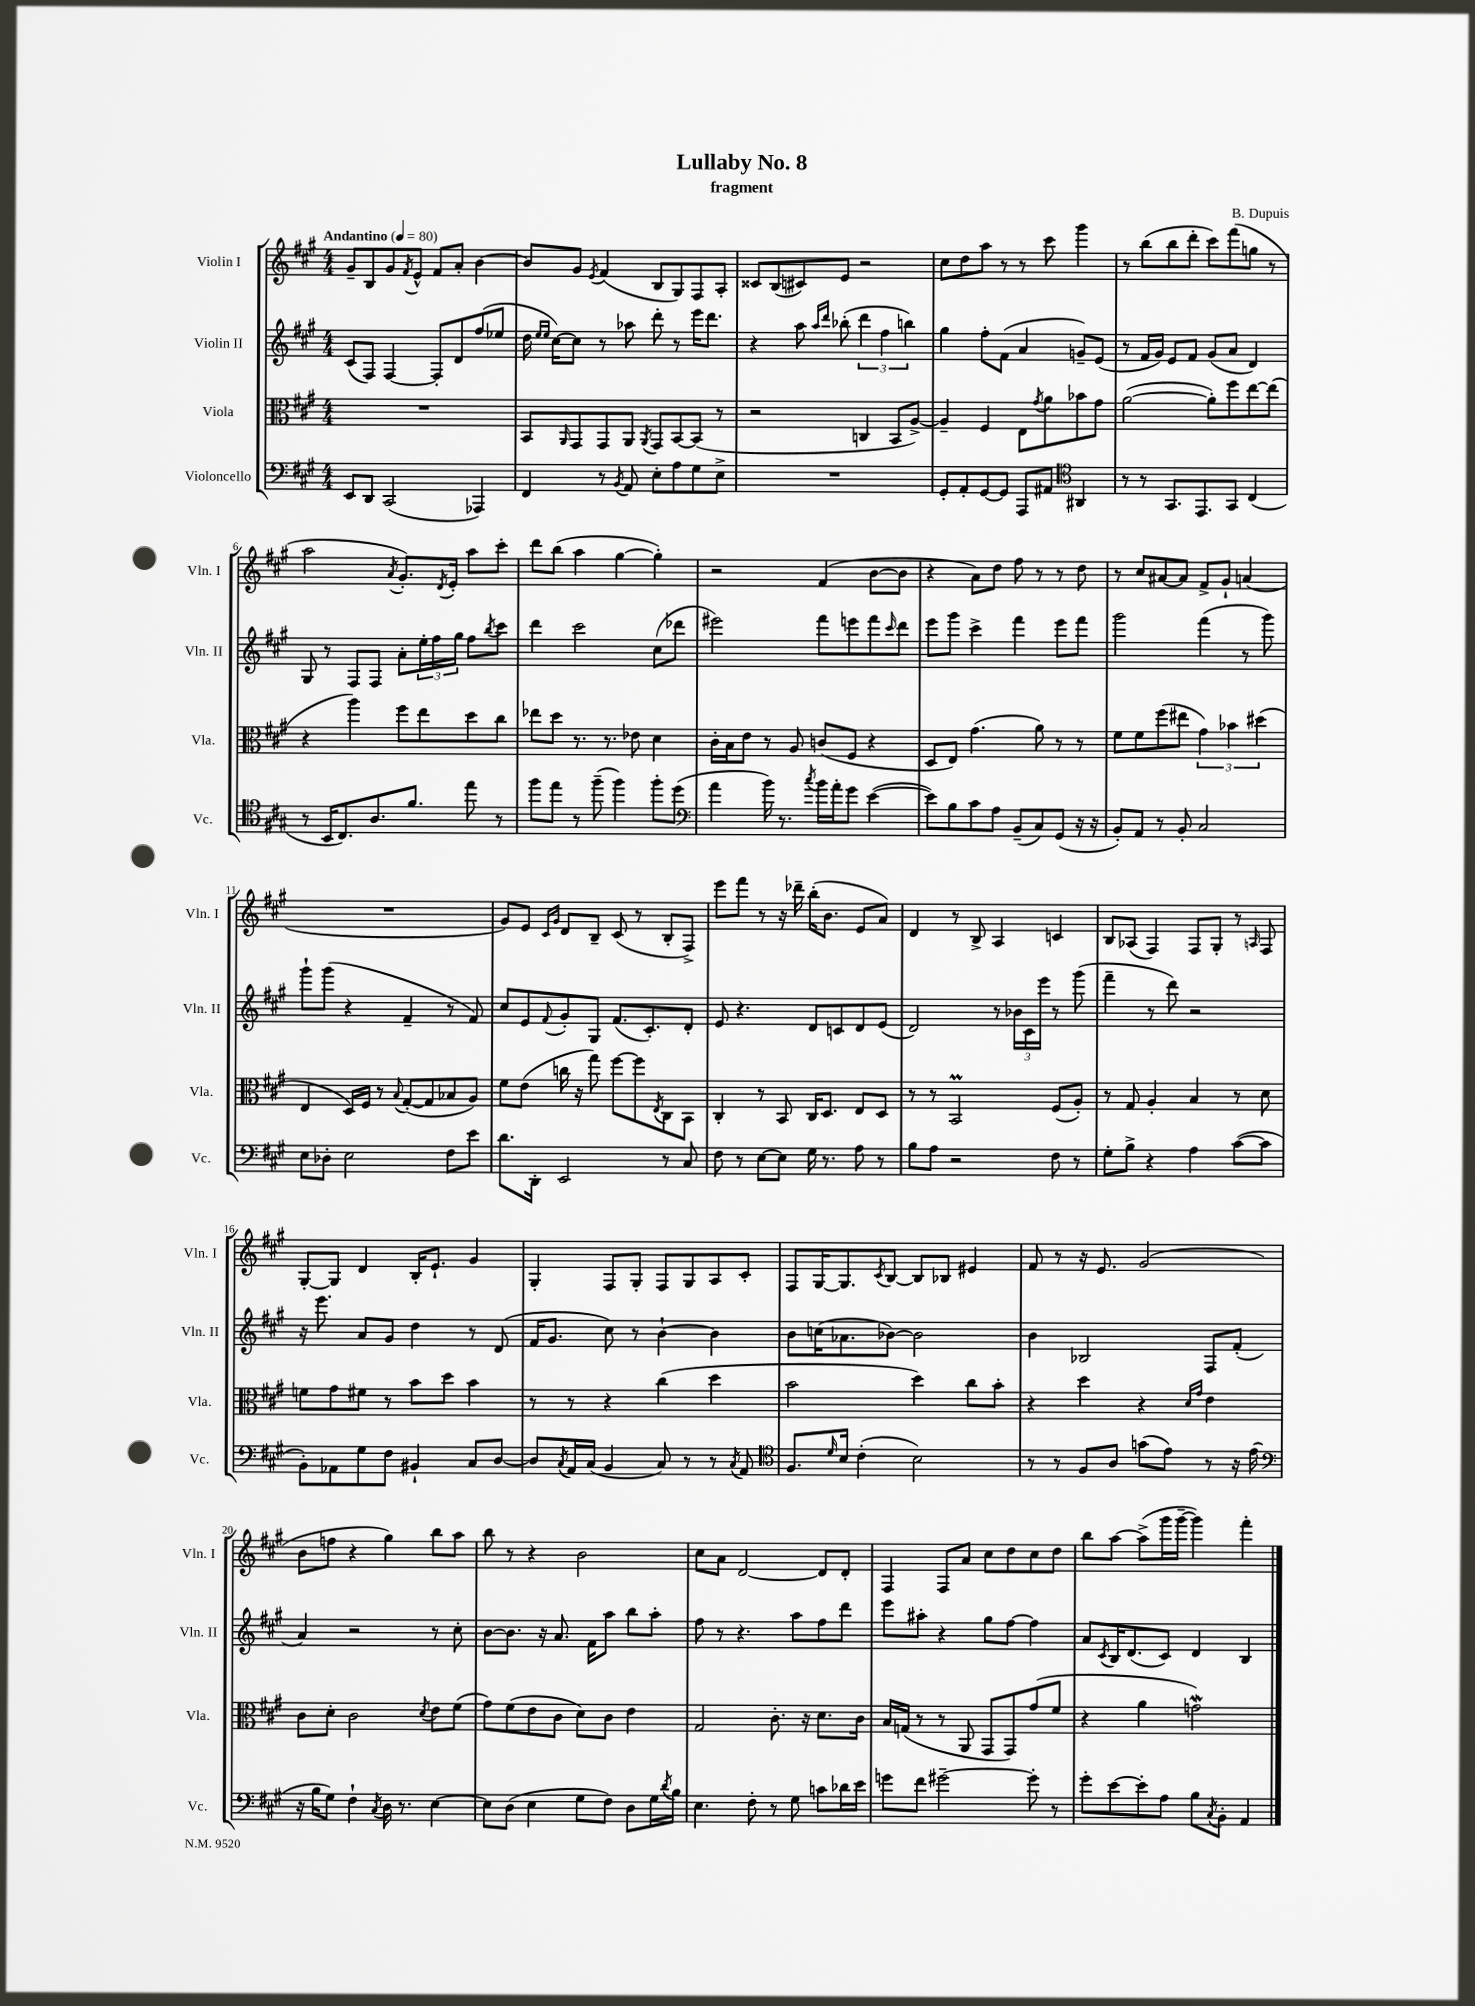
\header { title = "Lullaby No. 8" composer = "B. Dupuis" subtitle = "fragment" }
<<
\new StaffGroup <<
\new Staff = "s0" \with { instrumentName = "Violin I" shortInstrumentName = "Vln. I" } {
    \clef treble \key a \major \numericTimeSignature \time 4/4 \tempo "Andantino" 4 = 80
    gis'8-- b8 gis'8 \acciaccatura { fis'8 } e'8-^ fis'8 a'8-. b'4~ |
    b'8 gis'8 \acciaccatura { e'8 } fis'4( b8 gis8) fis8 a8-. |
    cisis'8 b8( cis'8) e'8 r2 |
    cis''8 d''8 a''8 r8 r8 cis'''8 gis'''4 |
    r8 b''8( b''8 d'''8-. cis'''8) fis'''8( g''8 r8 |
    a''2 \acciaccatura { a'8 } gis'8.-.) \acciaccatura { d'8 } e'16-. a''8 cis'''8-. |
    d'''8 b''8( a''4 gis''4~ gis''4-.) |
    r2 fis'4( b'8~ b'8 |
    r4 a'8) d''8 fis''8 r8 r8 d''8 |
    r8 cis''8 ais'8~ ais'8 fis'8-> gis'8-! a'4( |
    R1 |
    gis'8) e'8 \grace { cis'16 gis'16 } d'8 b8-- cis'8( r8 b8-. fis8->) |
    e'''8 fis'''8 r8 r16 des'''16-- b''16-.( b'8. e'8 a'8) |
    d'4 r8 b8-> a4 c'4 |
    b8 aes8( fis4) fis8 gis8-. r8 \grace { a16 } fis8 |
    gis8~-. gis8 d'4 b16-. e'8.-! gis'4 |
    gis4-. fis8 gis8-. fis8 gis8 a8 cis'8-. |
    fis8 gis16~ gis8. \acciaccatura { cis'8 } b8~ b8 bes8 eis'4 |
    fis'8 r8 r16 e'8. gis'2( |
    b'8 f''8 r4 gis''4) b''8 a''8 |
    b''8 r8 r4 b'2 |
    cis''8 a'8 d'2~ d'8 d'8-. |
    fis4 fis8 a'8 cis''8 d''8 cis''8 d''8 |
    b''8 a''8~ a''8->( gis'''16 gis'''16~-- gis'''4) fis'''4-. \bar "|." |
}
\new Staff = "s1" \with { instrumentName = "Violin II" shortInstrumentName = "Vln. II" } {
    \clef treble \key a \major \numericTimeSignature \time 4/4
    cis'8( fis8) fis4~ fis8-. d'8 fis''8( ees''8 |
    d''16 \grace { e''16 e''16 } cis''16~) cis''8 r8 aes''8 d'''8-. r8 e'''16 d'''8. |
    r4 a''8 \grace { a''16 d'''16 } bes''8-.( \tuplet 3/2 { d'''4 fis''4 b''4) } |
    gis''4 fis''8-. fis'8( a'4 g'8--) e'8( |
    r8 fis'16 gis'16) e'8 fis'8 gis'8( a'8 d'4) |
    gis8 r8 fis8 fis8 a'8-. \tuplet 3/2 { e''16-. fis''16 gis''16 } fis''8 \acciaccatura { b''8 } cis'''8 |
    d'''4 cis'''2 cis''8( des'''8 |
    eis'''2) fis'''8 e'''8 fis'''8 \grace { cis'''16 } d'''8 |
    e'''8 gis'''8 cis'''4-> fis'''4 e'''8 fis'''8 |
    gis'''2 fis'''4( r8 gis'''8) |
    gis'''8-! gis'''8( r4 fis'4-- r8 fis'8) |
    cis''8 e'8 \appoggiatura { fis'8 } gis'8-. gis8 fis'8.( cis'8.-.) d'8-. |
    e'8 r4. d'8 c'8 d'8 e'8( |
    d'2) r8 \tuplet 3/2 { bes'16 cis'16 e'''16 } r8 gis'''8( |
    fis'''4-- r8 d'''8) r2 |
    r16 e'''8. a'8 gis'8 d''4 r8 d'8( |
    fis'16 gis'8. cis''8) r8 b'4~-! b'4 |
    b'8 c''16( aes'8. bes'8~) bes'2 |
    b'4 bes2 fis8 fis'8-.( |
    a'4) r2 r8 cis''8-. |
    b'8~ b'8. r16 a'8. fis'16 a''8 b''8 a''8-. |
    fis''8 r8 r4. a''8 fis''8 d'''8 |
    e'''8 ais''8-. r4 gis''8 fis''8~ fis''4 |
    a'8 \acciaccatura { cis'8 } b16 d'8.( cis'8) d'4 b4 \bar "|." |
}
\new Staff = "s2" \with { instrumentName = "Viola" shortInstrumentName = "Vla." } {
    \clef alto \key a \major \numericTimeSignature \time 4/4
    R1 |
    b,8 \grace { a,16 } gis,8 gis,8 a,8 \acciaccatura { a,8 } gis,8 b,8~ b,8( r8 |
    r2 c4 b,8 a8~->) |
    a4-- fis4 e8 \acciaccatura { gis'8 } a'8 bes'8 gis'8 |
    a'2~( a'8-.) fis''8 e''8~ e''8( |
    r4 a''4) fis''8 e''8 d''8 cis''8 |
    ees''8 d''8 r8. r8. ees'8 d'4 |
    cis'16-. b16 e'8 r8 a8 c'8( fis8 r4 |
    d8 e8) gis'4.( a'8) r8 r8 |
    fis'8 fis'8 fis''8( eis''8 \tuplet 3/2 { gis'4) bes'4 dis''4( } |
    e4 d16) fis16 r8 \appoggiatura { b8 } gis8~-.( gis8 bes8 a8) |
    fis'8 e'8( c''16 r16 gis''8) fis''8~ fis''8 \acciaccatura { e8 } cis8 b,8 |
    cis4-. r8 b,8 cis16 d8. e8 d8 |
    r8 r8 b,2\prall fis8( a8-.) |
    r8 gis8 a4-. b4 r8 d'8 |
    f'8 gis'8 fis'8 r8 b'8 d''8 b'4 |
    r8 r8 r4 cis''4( d''4 |
    b'2 d''4) cis''8 b'8-. |
    r4 d''4 r4 \grace { d'16 gis'16 } e'4 |
    cis'8 d'8-. cis'2 \acciaccatura { d'8 } e'8 fis'8( |
    gis'8) fis'8( e'8 cis'8 d'8) cis'8 e'4 |
    gis2 cis'8.-. r16 d'8. cis'16 |
    b16 g16( r8 r8 a,8 gis,8 gis,8) gis'8( fis'8 |
    r4 a'4 g'2\mordent) \bar "|." |
}
\new Staff = "s3" \with { instrumentName = "Violoncello" shortInstrumentName = "Vc." } {
    \clef bass \key a \major \numericTimeSignature \time 4/4
    e,8 d,8 cis,2( aes,,4) |
    fis,4 r8 \acciaccatura { b,8 } a,8 e8-. a8 gis8 e8-> |
    R1 |
    gis,8-. a,8-. gis,8~ gis,8 a,,8 ais,8 \clef tenor ais,4 |
    r8 r8 gis,8. e,8. gis,8 cis4( |
    r8 b,16 cis8.) a8. fis'8. e''8 r8 |
    fis''8 e''8 r8 fis''8--( fis''4) fis''8-. d''8( |
    \clef bass a'4 b'16) r8. \acciaccatura { cis''8 } b'16 a'16-. gis'8 e'4~( |
    e'8) b8 cis'8 a8 b,8--( cis8) gis,8( r16 r16 |
    b,8-.) a,8 r8 b,8-. cis2 |
    e8 des8-. e2 fis8 e'8 |
    d'8. d,16-. e,2 r8 cis8 |
    fis8 r8 e8~ e8 gis16 r8. a8 r8 |
    b8 a8 r2 fis8 r8 |
    gis8-. b8-> r4 a4 cis'8~( cis'8 |
    b,8-.) aes,8 gis8 fis8 bis,4-! cis8 d8~ |
    d8 \acciaccatura { cis8 } a,16 cis16( b,4 cis8) r8 r8 \acciaccatura { cis8 } a,8 |
    \clef tenor fis8. \grace { d'16 } b16 cis'4-.( b2) |
    r8 r8 fis8 a8 g'8( e'8) r8 r16 e'16( |
    \clef bass r16 b16 gis8) fis4-! \acciaccatura { cis8 } d16 r8. e4~ |
    e8 d8( e4 gis8 fis8) d8 gis16 \acciaccatura { d'8 } b16 |
    e4. fis8-. r8 gis8 c'8 des'16 e'16 |
    g'8 fis'8 gis'2~-- gis'8-. r8 |
    gis'8-. e'8~ e'8-. a8 b8 \acciaccatura { cis8 } b,8-. a,4 \bar "|." |
}
>>
>>
